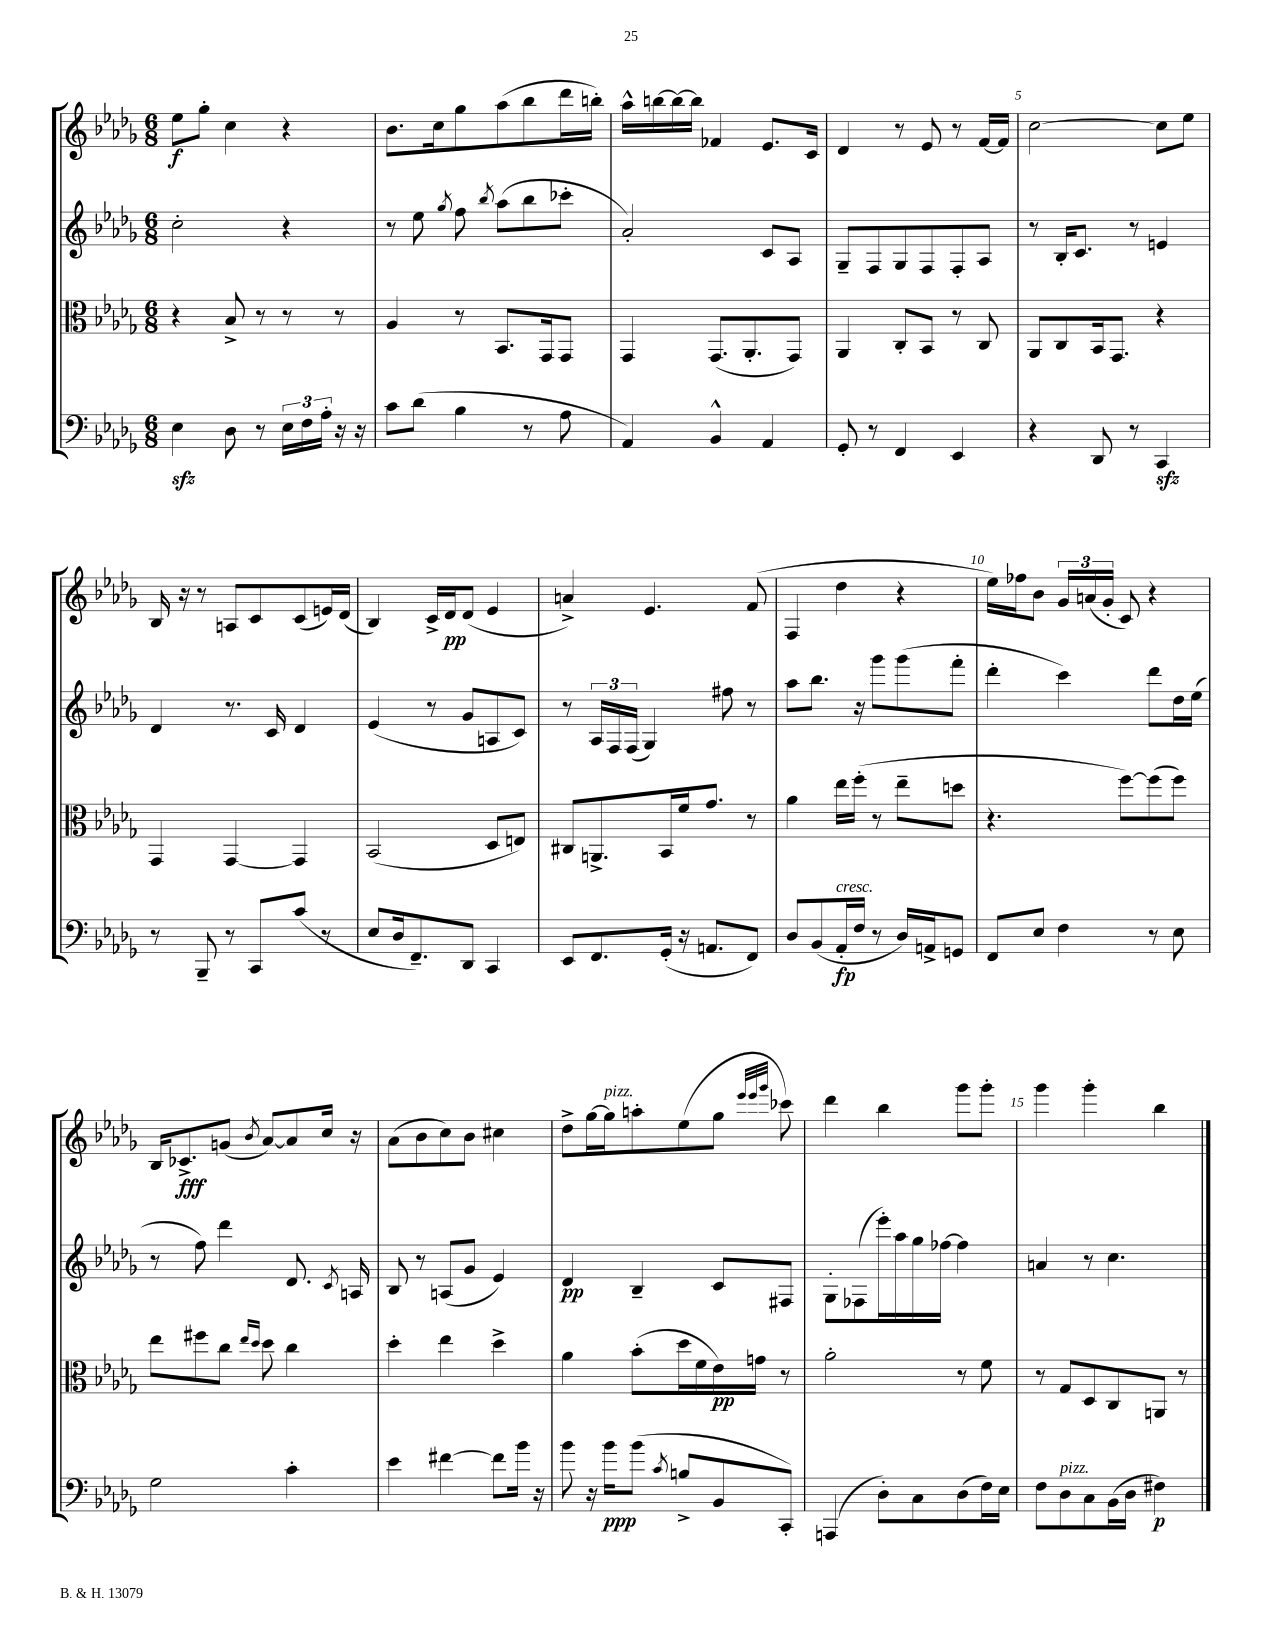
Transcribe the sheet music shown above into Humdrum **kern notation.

**kern	**dynam	**kern	**dynam	**kern	**dynam	**kern	**dynam
*part4	*part4	*part3	*part3	*part2	*part2	*part1	*part1
*staff4	*staff4	*staff3	*staff3	*staff2	*staff2	*staff1	*staff1
*clefF4	*	*clefC3	*	*clefG2	*	*clefG2	*
*k[b-e-a-d-g-]	*	*k[b-e-a-d-g-]	*	*k[b-e-a-d-g-]	*	*k[b-e-a-d-g-]	*
*M6/8	*	*M6/8	*	*M6/8	*	*M6/8	*
=1	=1	=1	=1	=1	=1	=1	=1
4E-zz\	.	4r	.	2cc'\	.	8ee-\L	f
.	.	.	.	.	.	8gg-'\J	.
8D-\	.	8B-^/	.	.	.	4cc\	.
8r	.	8r	.	.	.	.	.
24E-\LL	.	8r	.	4r	.	4r	.
24F\	.	.	.	.	.	.	.
24A-'\JJ	.	.	.	.	.	.	.
16r	.	8r	.	.	.	.	.
16r	.	.	.	.	.	.	.
=2	=2	=2	=2	=2	=2	=2	=2
8c\L	.	4A-/	.	8r	.	8.b-\L	.
(8d-\J	.	.	.	8ee-\	.	.	.
.	.	.	.	.	.	16cc\k	.
.	.	.	.	8qgg-/	.	.	.
4B-\	.	8r	.	8ff\	.	8gg-\	.
.	.	.	.	8qbb-/	.	.	.
.	.	8.BB-/L	.	(8aa-\L	.	(8aa-\	.
8r	.	.	.	8bb-\	.	8bb-\	.
.	.	16GG-/k	.	.	.	.	.
8A-\	.	8GG-/J	.	8ccc-X'\J	.	16ddd-\L	.
.	.	.	.	.	.	16bbn'\JJ)	.
=3	=3	=3	=3	=3	=3	=3	=3
4AA-/)	.	4GG-/	.	2a-'/)	.	16aa-^^\LL	.
.	.	.	.	.	.	[16bbn\	.
.	.	.	.	.	.	16bb\_	.
.	.	.	.	.	.	16bb\JJ]	.
4BB-^^/	.	(8.GG-/L	.	.	.	4f-X/	.
.	.	8.AA-'/	.	.	.	.	.
4AA-/	.	.	.	8c/L	.	8.e-/L	.
.	.	8GG-/J)	.	8A-/J	.	.	.
.	.	.	.	.	.	16c/Jk	.
=4	=4	=4	=4	=4	=4	=4	=4
8GG-'/	.	4AA-/	.	8G-~/L	.	4d-/	.
8r	.	.	.	8F/	.	.	.
4FF/	.	8C'/L	.	8G-/	.	8r	.
.	.	8BB-/J	.	8F/	.	8e-/	.
4EE-/	.	8r	.	8F'/	.	8r	.
.	.	8C/	.	8A-/J	.	[16f/LL	.
.	.	.	.	.	.	16f/JJ]	.
=5	=5	=5	=5	=5	=5	=5	=5
4r	.	8AA-/L	.	8r	.	[2cc\	.
.	.	8C/	.	16B-'/KL	.	.	.
.	.	.	.	8.c/J	.	.	.
8DD-/	.	16BB-/k	.	.	.	.	.
.	.	8.GG-/J	.	.	.	.	.
8r	.	.	.	8r	.	.	.
4CCzz/	.	4r	.	4en/	.	8cc\L]	.
.	.	.	.	.	.	8ee-\J	.
!!LO:LB:g=z
=6	=6	=6	=6	=6	=6	=6	=6
8r	.	4GG-/	.	4d-/	.	16B-/	.
.	.	.	.	.	.	16r	.
8BBB-~/	.	.	.	.	.	8r	.
8r	.	[4GG-/	.	8.r	.	8An/L	.
8CC/L	.	.	.	.	.	8c/	.
.	.	.	.	16c/	.	.	.
(8c/J	.	4GG-/]	.	4d-/	.	(8c/	.
8r	.	.	.	.	.	16en/L)	.
.	.	.	.	.	.	(16d-/JJ	.
=7	=7	=7	=7	=7	=7	=7	=7
8E-/L	.	(2BB-/	.	(4e-/	.	4B-/)	.
16D-/k	.	.	.	.	.	.	.
8.FF~/)	.	.	.	.	.	.	.
.	.	.	.	8r	.	16c^/LL	.
.	.	.	.	.	.	16d-/J	pp
8DD-/J	.	.	.	8g-/L	.	(8d-/J	.
4CC/	.	8D-/L	.	8An/	.	4e-/	.
.	.	8En/J)	.	8c/J)	.	.	.
=8	=8	=8	=8	=8	=8	=8	=8
8EE-/L	.	8C#X/L	.	8r	.	4an^/)	.
8.FF/	.	8.AAn^/	.	24A-/LL	.	.	.
.	.	.	.	24F/	.	.	.
.	.	.	.	(24F/JJ	.	.	.
.	.	.	.	4G-/)	.	4.e-/	.
(16GG-'/Jk	.	16BB-/L	.	.	.	.	.
16r	.	16f/J	.	.	.	.	.
8.AAn/L	.	8.g-/J	.	.	.	.	.
.	.	.	.	8ff#X\	.	.	.
8FF/J)	.	8r	.	8r	.	(8f/	.
=9	=9	=9	=9	=9	=9	=9	=9
8D-/L	.	4a-\	.	8aa-\L	.	4F/	.
(8BB-/	.	.	.	8.bb-\J	.	.	.
!LO:TX:a:i:t=cresc.	!	!	!	!	!	!	!
16AA-'/L	fp	16ee-\LL	.	.	.	4dd-\	.
16F/JJ	.	(16ff'\JJ	.	16r	.	.	.
8r	.	8r	.	8ggg-\L	.	.	.
16D-/LL)	.	8ee-~\L	.	(8ggg-\	.	4r	.
16AAn^/J	.	.	.	.	.	.	.
8GGn/J	.	8ddn\J	.	8fff'\J	.	.	.
=10	=10	=10	=10	=10	=10	=10	=10
8FF/L	.	4.r	.	4ddd-'\	.	16ee-\LL)	.
.	.	.	.	.	.	16ff-X\J	.
8E-/J	.	.	.	.	.	8b-\J	.
4F\	.	.	.	4ccc\)	.	24g-/LL	.
.	.	.	.	.	.	(24an/	.
.	.	.	.	.	.	24g-'/JJ	.
.	.	[8ff\L)	.	.	.	8c/)	.
8r	.	(8ff\]	.	8ddd-\L	.	4r	.
8E-\	.	8ff\J)	.	16dd-\L	.	.	.
.	.	.	.	(16ee-\JJ	.	.	.
!!LO:LB:g=z
=11	=11	=11	=11	=11	=11	=11	=11
2G-\	.	8ee-\L	.	8r	.	16B-/KL	.
.	.	.	.	.	.	8.c-X^/	fff
.	.	8ff#X\	.	8ff\)	.	.	.
.	.	8cc\J	.	4ddd-\	.	(8gn/J	.
.	.	16qqee-/LL	.	.	.	.	.
.	.	16qqdd-/JJ	.	.	.	8qb-/	.
.	.	8dd-\	.	.	.	[8a-/L)	.
4c'\	.	4cc\	.	8.d-/	.	8a-/]	.
.	.	.	.	.	.	16cc/Jk	.
.	.	.	.	8qc/	.	.	.
.	.	.	.	16An/	.	16r	.
=12	=12	=12	=12	=12	=12	=12	=12
4e-\	.	4dd-'\	.	8B-/	.	(8a-\L	.
.	.	.	.	8r	.	8b-\	.
[4f#X\	.	4ee-\	.	(8An/L	.	8cc\)	.
.	.	.	.	8g-/J	.	8b-\J	.
8f#\L]	.	4dd-^\	.	4e-/)	.	4cc#X\	.
16b-\Jk	.	.	.	.	.	.	.
16r	.	.	.	.	.	.	.
=13	=13	=13	=13	=13	=13	=13	=13
8b-\	.	4a-\	.	4d-/	pp	8dd-^\L	.
16r	.	.	.	.	.	[16gg-\L	.
!	!	!	!	!	!	!LO:TX:a:i:t=pizz.	!
16b-\KL	ppp	.	.	.	.	16gg-\J]	.
(8b-\J	.	(8b-'\L	.	4B-~/	.	8aan'\	.
8qc/	.	.	.	.	.	.	.
8Bn^/L	.	16dd-\L	.	.	.	(8ee-\	.
.	.	16f\	.	.	.	.	.
8BB-/	.	16e-\)	pp	8c/L	.	8gg-\J	.
.	.	16gn\JJ	.	.	.	.	.
.	.	.	.	.	.	32qqeee-/LLL	.
.	.	.	.	.	.	32qqeee-/	.
.	.	.	.	.	.	32qqggg-/JJJ	.
8CC'/J)	.	8r	.	8F#X/J	.	8ccc-X\)	.
=14	=14	=14	=14	=14	=14	=14	=14
(4AAAn/	.	2a-'\	.	8G-'\L	.	4ddd-\	.
.	.	.	.	(8F-X\	.	.	.
8D-'\L)	.	.	.	16eee-'\L)	.	4bb-\	.
.	.	.	.	16aa-\	.	.	.
8C\	.	.	.	16gg-\	.	.	.
.	.	.	.	[16ff-X\JJ	.	.	.
(8D-\	.	8r	.	4ff-\]	.	8ggg-\L	.
16F\L)	.	8f\	.	.	.	8ggg-'\J	.
16E-\JJ	.	.	.	.	.	.	.
=15	=15	=15	=15	=15	=15	=15	=15
8F\L	.	8r	.	4an/	.	4ggg-\	.
!LO:TX:a:i:t=pizz.	!	!	!	!	!	!	!
8D-\	.	8G-/L	.	.	.	.	.
8C\	.	8D-/	.	8r	.	4ggg-'\	.
(16BB-\L	.	8C/	.	4.cc\	.	.	.
16D-\JJ	.	.	.	.	.	.	.
4F#X\)	p	8AAn/J	.	.	.	4bb-\	.
.	.	8r	.	.	.	.	.
==	==	==	==	==	==	==	==
*-	*-	*-	*-	*-	*-	*-	*-
